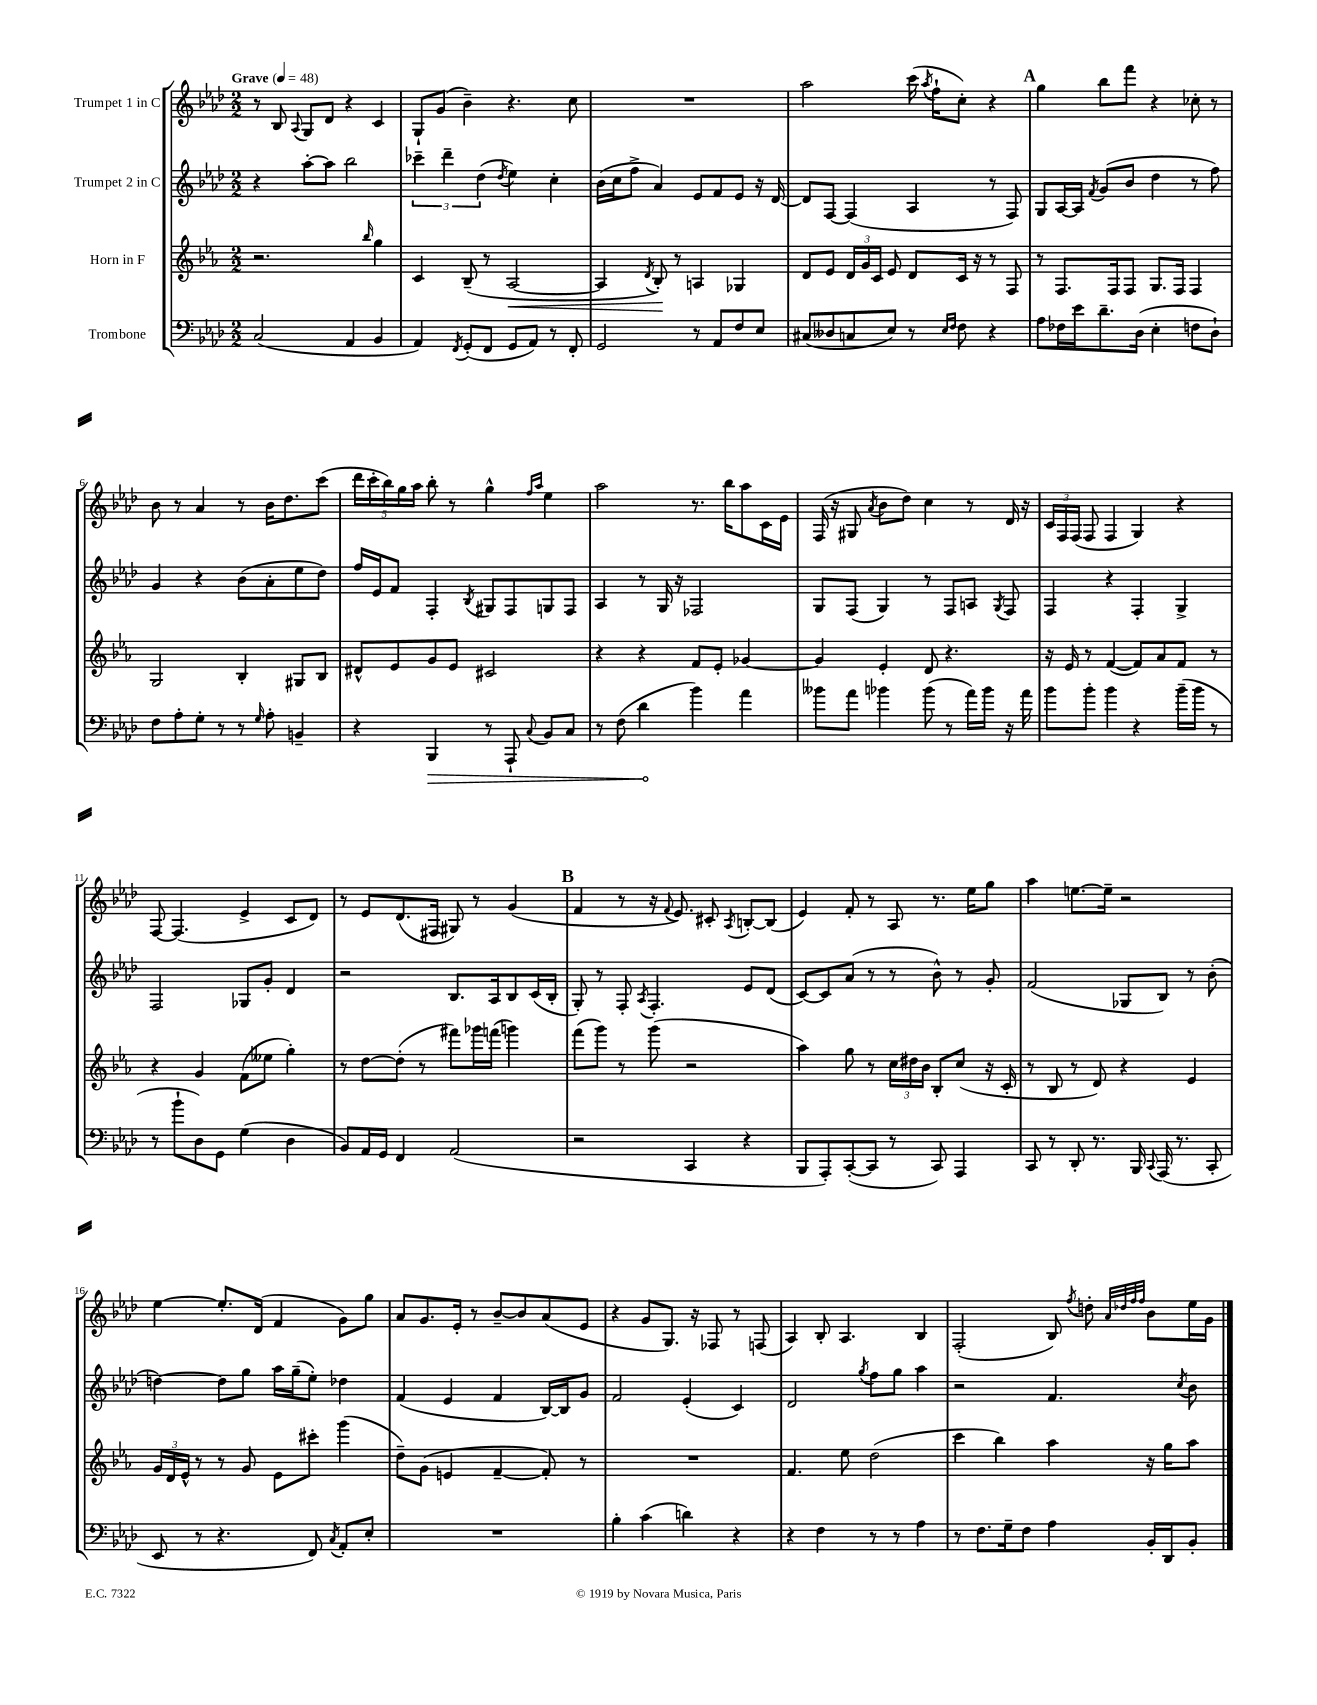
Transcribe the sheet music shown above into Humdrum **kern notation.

**kern	**kern	**kern	**kern
*staff4	*staff3	*staff2	*staff1
*clefF4	*clefG2	*clefG2	*clefG2
*k[b-e-a-d-]	*k[b-e-a-]	*k[b-e-a-d-]	*k[b-e-a-d-]
*M2/2	*M2/2	*M2/2	*M2/2
*MM48	*MM48	*MM48	*MM48
(2C	2.r	4r	8r
.	.	.	8B-
.	.	.	8qqA-
.	.	[8aa-'	8G
.	.	8aa-]	8d-
4AA-	.	2bb-	4r
.	16qqbb-	.	.
4BB-	4gg	.	4c
=	=	=	=
4AA-)	4c	6ccc-~	8G`
.	.	.	(8g
.	.	6ddd-~	.
8qFF	.	.	.
(8GG'	(8B-~	.	4b-~)
.	.	(6dd-	.
8FF	8r	.	.
.	.	8qdd-	.
8GG	[2A-	4ee-)	4.r
8AA-)	.	.	.
8r	.	4cc'	.
8FF'	.	.	8cc
=	=	=	=
2GG	4A-]	(16b-	1r
.	.	16cc	.
.	.	8ff^	.
.	8qd	.	.
.	8B-')	4a-)	.
.	8r	.	.
8r	4A	8e-	.
8AA-	.	8f	.
8F	4G-	8e-	.
8E-	.	16r	.
.	.	[16d-	.
=	=	=	=
(8C#	8d	8d-]	2aa-
8D--	8e-	[8F	.
8C	24d	(4F]	.
.	24g	.	.
.	24c	.	.
8E-)	8e-	.	.
8r	8d	4A-	(16ccc
.	.	.	8qaa-
.	.	.	16ff`
16qqE-	.	.	.
16qqF	.	.	.
8F	16c	.	8cc')
.	16r	.	.
4r	8r	8r	4r
.	8F	8F)	.
=	=	=	=
8A-	8r	8G	4gg
16F-	8.F	[16A-	.
16e-	.	16A-]	.
.	.	8qf	.
8.d-~	.	(8g	8bb-
.	16F	.	.
.	8F	8b-	8fff
(16D-	.	.	.
4E-'	8.G	4dd-	4r
.	16F	.	.
8F	4F	8r	8cc-'
8D-`)	.	8ff)	8r
=	=	=	=
8F	2G	4g	8b-
8A-'	.	.	8r
8G'	.	4r	4a-
8r	.	.	.
8r	4B-'	(8b-	8r
16qqG	.	.	.
8A-'	.	8a-'	16b-
.	.	.	8.dd-
4BB~	8G#	8ee-	.
.	8B-	8dd-)	(8ccc
=	=	=	=
4r	8d#^^	16ff	20ddd-
.	.	.	20ccc'
.	.	16e-	.
.	.	.	20bb-)
.	8e-	8f	.
.	.	.	20gg
.	.	.	20aa-
4BBB-	8g	4F'	8bb-'
.	8e-	.	8r
.	.	8qB-	.
8r	2c#	8G#	4gg^^
8AAA-`	.	8F	.
.	.	.	16qqff
8qqC	.	.	16qqaa-
8BB-	.	8G	4ee-
8C	.	8F	.
=	=	=	=
8r	4r	4A-	2aa-
(8F	.	.	.
4d-	4r	8r	.
.	.	16G	.
.	.	16r	.
4b-)	8f	2F-	8.r
.	8e-'	.	.
.	.	.	16bb-
4a-	[4g-	.	8aa-
.	.	.	16c
.	.	.	16e-
=	=	=	=
8b--	4g-]	8G	(16F
.	.	.	16r
8a-	.	(8F	8G#
.	.	.	8qa-
4b-	4e-'	4G)	8b-
.	.	.	8dd-)
(8b-	8d	8r	4cc
8r	4.r	8F	.
16a-)	.	8A	8r
16b-	.	.	.
.	.	8qG	.
16r	.	8F	16d-
16a-	.	.	16r
=	=	=	=
8b-	16r	4F	24c
.	.	.	24F
.	16e-	.	.
.	.	.	(24F
8b-'	8r	.	8F
4b-	([4f	4r	4F
4r	8f])	4F'	4G)
.	8a-	.	.
(16b-~	8f	4G^	4r
16b-	.	.	.
8r	8r	.	.
=	=	=	=
8r	4r	2F	[8F
8b-`	.	.	(4.F]
8D-)	4g	.	.
8GG	.	.	.
(4G	(8f	8G-	4e-^
.	8ee--	8g'	.
4D-	4gg')	4d-	8c
.	.	.	8d-)
=	=	=	=
8BB-)	8r	2r	8r
16AA-	[8dd	.	8e-
16GG	.	.	.
4FF	(8dd']	.	(8.d-
.	8r	.	.
.	.	.	16F#
(2AA-	8fff#)	8.B-	8G#)
.	16ggg-	.	8r
.	(16fff	16A-	.
.	4ggg)	8B-	(4g
.	.	(16c	.
.	.	16B-'	.
=	=	=	=
2r	(8fff	8G')	4f
.	8ggg)	8r	.
.	8r	8F'	8r
.	.	8qA-	.
.	(8ggg	4.F'	16r
.	.	.	8qqf
.	.	.	8.e-)
4CC	2r	.	.
.	.	.	8c#'
.	.	.	8qA-
4r	.	8e-	[8B'
.	.	(8d-	(8B]
=	=	=	=
8BBB-	4aa-)	[8c)	4e-)
8AAA-')	.	8c]	.
([8CC'	8gg	(8a-	8f'
8CC]	8r	8r	8r
8r	24cc	8r	8A-
.	24dd#	.	.
.	24b-	.	.
8CC)	8B-'	8b-^^)	8.r
4AAA-	(8cc	8r	.
.	.	.	16ee-
.	16r	8g'	8gg
.	16c'	.	.
=	=	=	=
8CC	8r	(2f	4aa-
8r	8B-	.	.
8DD-'	8r	.	[8.ee
8.r	8d)	.	.
.	.	.	16ee~]
.	4r	8G-	2r
16BBB-	.	.	.
8qqCC	.	.	.
(16AAA-	.	8B-)	.
8.r	.	.	.
.	4e-	8r	.
8CC'	.	(8b-'	.
=	=	=	=
8EE-	24g	[4dd)	[4ee-
.	24d	.	.
.	24e-^^	.	.
8r	8r	.	.
4.r	8r	8dd]	8.ee-']
.	8g	8gg	.
.	.	.	(16d-
.	8e-	16aa-	4f
.	.	(16gg~	.
8FF)	8ccc#'	8ee-')	.
8qC	.	.	.
8AA-'	(4ggg	4dd-	8g)
8E-'	.	.	8gg
=	=	=	=
1r	8dd~)	(4f	8a-
.	(8g	.	8.g
.	4e	4e-	.
.	.	.	16e-'
.	.	.	8r
.	[4f~	4f	[8b-~
.	.	.	8b-]
.	8f'])	[16B-)	(8a-
.	.	16B-]	.
.	8r	8g	8e-
=	=	=	=
4B-'	1r	2f	4r
(4c	.	.	8g
.	.	.	8.G)
4d)	.	(4e-'	.
.	.	.	16r
.	.	.	8F-
4r	.	4c)	8r
.	.	.	(8F
=	=	=	=
4r	4.f	2d-	4A-)
4F	.	.	8B-'
.	8ee-	.	4.A-
.	.	8qgg	.
8r	(2dd	8ff	.
8r	.	8gg	.
4A-	.	4aa-	4B-
=	=	=	=
8r	4ccc	2r	(2F'
8.F	.	.	.
.	4bb-)	.	.
16G~	.	.	.
8F	.	.	.
4A-	4aa-	4.f	8B-)
.	.	.	8qff
.	.	.	8dd'
.	.	.	32qqa-
.	.	.	32qqdd-
.	.	.	32qqff
.	.	.	32qqff
16BB-'	16r	.	8b-
16DD-	16gg	.	.
.	.	8qcc	.
8BB-'	8aa-	8b-	16ee-
.	.	.	16g
==	==	==	==
*-	*-	*-	*-
